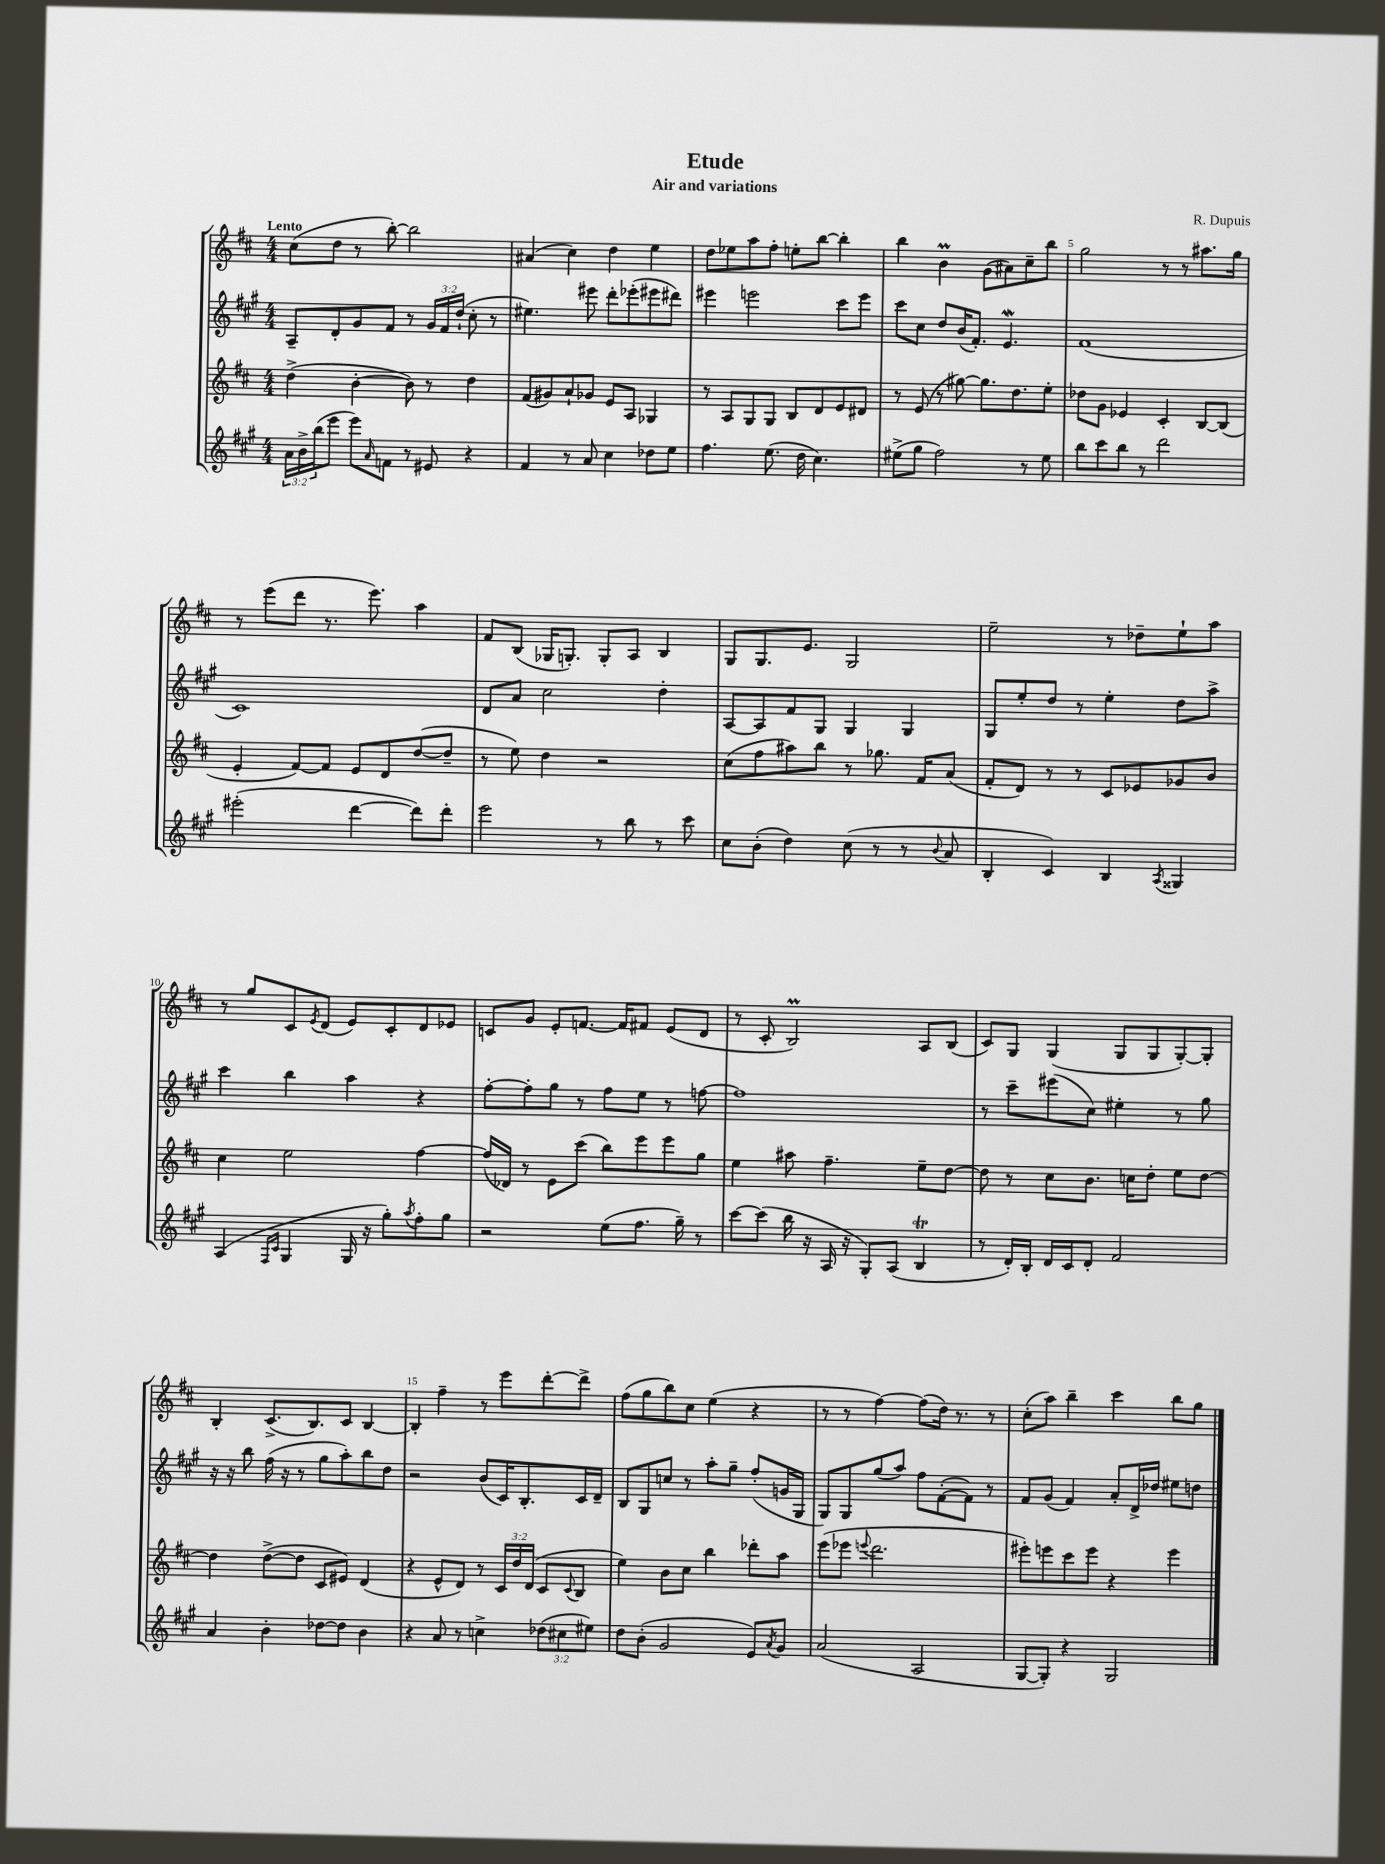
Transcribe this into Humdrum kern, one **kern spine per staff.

**kern	**kern	**kern	**kern
*part4	*part3	*part2	*part1
*staff4	*staff3	*staff2	*staff1
*clefG2	*clefG2	*clefG2	*clefG2
*k[f#c#g#]	*k[f#c#]	*k[f#c#g#]	*k[f#c#]
*M4/4	*M4/4	*M4/4	*M4/4
=1	=1	=1	=1
!	!	!	!LO:TX:a:B:t=Lento
24a\LL	(4dd^\	8A~/L	(8cc#\L
24b^\	.	.	.
(24bb\J	.	.	.
8eee\J	.	8d'/	8dd\J
8eee\L)	[4b'\	8g#/	8r
16qqa/	.	.	.
8fn\J	.	8f#/J	[8bb'\)
8r	8b\])	8r	2bb\]
8e#X/	8r	24g#/LL	.
.	.	24f#/	.
.	.	(24dd`/JJ	.
4r	4dd\	8cc#'\	.
.	.	8r	.
=2	=2	=2	=2
4f#/	(8f#/L	4.ee#X\)	(4a#X/
.	8g#X/)	.	.
8r	8a`/	.	4cc#\)
8a/	8g-X/J	8eee#X\	.
4cc#\	8e/L	8ddd'\L	4dd\
.	8A/J	(8eee-X'\	.
8dd-X\L	4G-X/	8eee#X\	4ee\
8ee\J	.	8ddd#X\J)	.
=3	=3	=3	=3
4.ff#\	8r	4eee#X\	8dd\L
.	8A/L	.	8ee-X\
.	8G/	2eeen\	8aa\
(8.ee\	8G/J	.	8ff#'\J
.	8B/L	.	8een'\L
16dd\	.	.	.
4.cc#\)	8d/	.	[8bb\J
.	8e/	8ccc#\L	4bb'\]
.	8d#X/J	8eee\J	.
=4	=4	=4	=4
(8ee#X^\L	8r	8ccc#\L	4bb\
8gg#\J	(8e/	8cc#\J	.
2ff#\)	8r	8dd/L	4bM\
.	[8gg#X\)	(16b/K	.
.	.	8.f#'/J)	.
.	8.gg#\L]	.	(8g\L
.	.	4.eW/	8a#X\)
.	8.dd\	.	.
8r	.	.	8cc#~\
8ee#\	8ee'\J	.	8bb\J
=5	=5	=5	=5
8bb\L	8dd-X\L	(1f#	2gg\
8ccc#\	8g\J	.	.
8bb\J	4e-X/	.	.
8r	.	.	.
2ddd\	4c#'/	.	8r
.	.	.	8r
.	[8B/L	.	8.aa#X\L
.	(8B/J]	.	.
.	.	.	16gg\Jk
!!LO:LB:g=z
=6	=6	=6	=6
(2eee#X'\	4e'/	1c#)	8r
.	.	.	(8eee\L
.	[8f#/L)	.	8ddd\J
.	8f#/J]	.	8.r
[4ddd\	8e/L	.	.
.	.	.	8.eee\)
.	8d/	.	.
8ddd\L])	([8dd/	.	4aa\
8ddd'\J	8dd~/J]	.	.
=7	=7	=7	=7
2eee\	8r	8d/L	8f#/L
.	8ee\)	8a/J	(8B/J
.	4dd\	2cc#\	16G-X/KL
.	.	.	8.Gn'/J)
8r	2r	.	8G'/L
8bb\	.	.	8A/J
8r	.	4dd'\	4B/
8ccc#\	.	.	.
=8	=8	=8	=8
8cc#\L	(8cc#\L	[8A/L	8G/L
(8b'\J	8ff#\	8A/]	8.G/
4dd\)	8aa#X\)	8f#/	.
.	.	.	8.e/J
.	8bb\J	8G#/J	.
(8cc#\	8r	4G#/	2G/
8r	8.gg-X\	.	.
8r	.	4G#/	.
.	16f#/KL	.	.
8qqb/	.	.	.
8a/	(8a/J	.	.
=9	=9	=9	=9
4B'/	8f#'/L	8G#/L	2ee~\
.	8d/J)	8ee'/	.
4c#/)	8r	8dd/J	.
.	8r	8r	.
4B/	8c#/L	4ee'\	8r
.	8e-X/	.	8dd-X~\L
8qA/	.	.	.
4G##X/	8g-X/	8dd\L	8ee`\
.	8b/J	8aa^\J	8aa\J
!!LO:LB:g=z
=10	=10	=10	=10
(4A/	4cc#\	4ccc#\	8r
.	.	.	8gg/L
16qqF#/LL	.	.	.
16qqc#/JJ	.	.	.
4G#/	2ee\	4bb\	8c#/
.	.	.	8qe/
.	.	.	(8d/J
16G#/	.	4aa\	8e/L)
16r	.	.	.
8gg#'\L)	.	.	8c#'/
8qaa/	.	.	.
8ff#'\	[4ff#\	4r	8d/
8gg#\J	.	.	8e-X/J
=11	=11	=11	=11
2r	(16ff#/LL]	[8ff#'\L	8cn/L
.	16d-X/JJ)	.	.
.	8r	8ff#'\]	8g/J
.	8e\L	8gg#\J	8e'/L
.	(8ccc#\J	8r	[8.fn/J
(8ee\L	8bb\L)	8ff#\L	.
.	.	.	16f/KL]
8.ff#\J	8eee\	8ee\J	8f#X/J
.	8eee\	8r	(8e/L
16gg#~\)	.	.	.
8r	8gg\J	[8ffn\	8d/J
=12	=12	=12	=12
[8ccc#\L	4ee\	1ff]	8r
(8ccc#\J]	.	.	8c#'/
16bb\	8aa#X\	.	2BM/)
16r	.	.	.
16A/	4.ff#~\	.	.
16r	.	.	.
8G#'/L)	.	.	.
(8A/J	.	.	.
4BT/	8ee~\L	.	8A/L
.	[8dd\J	.	(8B/J
=13	=13	=13	=13
8r	8dd\]	8r	8c#/L)
16d'/LL)	8r	8ccc#~\L	8G/J
16B'/JJ	.	.	.
16d/LL	8cc#\L	(8eee#X\	(4G/
16c#/J	.	.	.
8d'/J	8.b\J	8cc#\J)	.
2f#/	.	4ee#X'\	8G/L
.	16ccn\KL	.	.
.	8dd'\J	.	8G/
.	8ee\L	8r	[8G'/)
.	[8dd\J	8gg#\	8G'/J]
!!LO:LB:g=z
=14	=14	=14	=14
4a/	4dd\]	16r	4B'/
.	.	16r	.
.	.	8bb\	.
4b'\	([8dd^\L	(16ff#\	(8.c#^/L
.	.	16r	.
.	8dd\J]	8r	.
.	.	.	8.B/)
[8dd-X\L	8c#/L	8gg#\L	.
8dd-\J]	8e#X/J)	8aa'\)	8c#/J
4b\	(4d/	8bb\	[4B/
.	.	8dd\J	.
=15	=15	=15	=15
4r	4r	2r	4B'/]
8a/	8e^^/L	.	4ff#~\
8r	8d/J)	.	.
4ccn^\	8r	(8b/L	8r
.	24c#/LL	16c#/K)	8eee\L
.	24dd/	.	.
.	.	8.B'/	.
.	(24d/JJ	.	.
(12dd-X\L	8c#/L	.	[8ddd'\
12cc#X\	.	.	.
.	8qqc#/	.	.
.	8B/J	16c#/L	8ddd^\J]
12ee#X\J)	.	.	.
.	.	16d~/JJ	.
=16	=16	=16	=16
8dd\L	4ee\)	8B/L	(8ff#\L
(8b'\J	.	8G#/	8gg\
2g#/	8b\L	8ccn/J	8bb\)
.	8cc#\J	8r	8cc#\J
.	4bb\	8aa'\L	(4ee\
.	.	8gg#~\J	.
8e/L)	8ddd-X'\L	(8ff#'/L	4r
8qa/	.	.	.
8g#/J	8aa\J	16gn/L	.
.	.	16G#/JJ	.
=17	=17	=17	=17
(2a/	(8eee\L	8G#/L)	8r
.	8eee-X\J	8G#/	8r
.	8qqeeen/	.	.
.	2.ddd\	(8gg#/	[4ff#\)
.	.	8aa/J)	.
2A/	.	8ff#\L	(8ff#\L]
.	.	([8f#'\	16dd\Jk)
.	.	.	8.r
.	.	8f#\J])	.
.	.	8r	8r
=18	=18	=18	=18
[8G#/L	8eee#X'\L)	8f#/L	(8cc#'\L
8G#'/J])	8eeen\	(8g#/J	8aa\J)
4r	8ccc#\	4f#/)	4bb~\
.	8eee\J	.	.
2G#/	4r	8a'/L	4ccc#\
.	.	16d^/L	.
.	.	16dd-X/JJ	.
.	4eee\	8ee#X\L	8bb\L
.	.	8ddn\J	8gg\J
==	==	==	==
*-	*-	*-	*-
